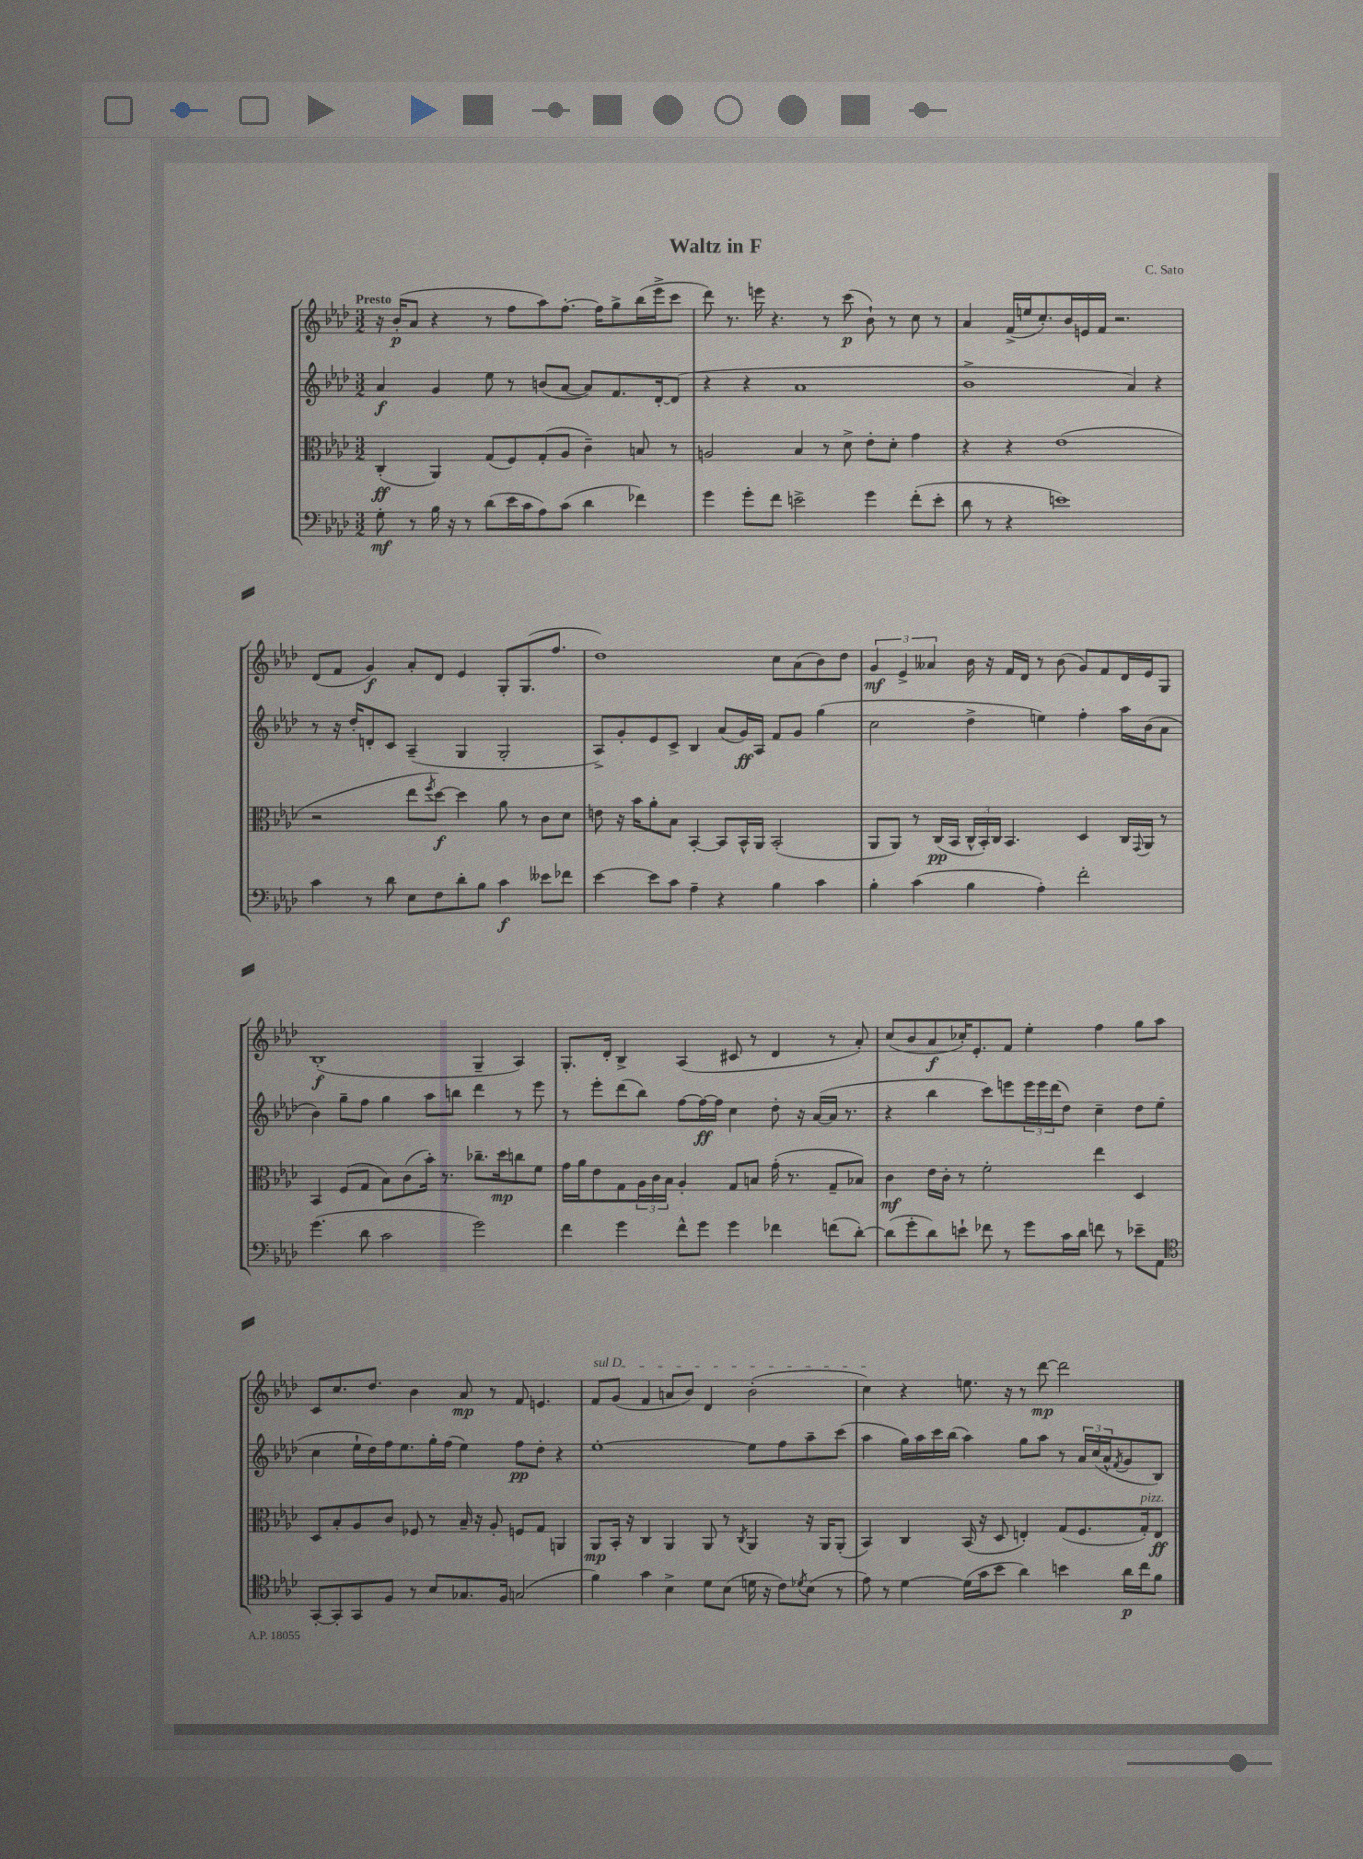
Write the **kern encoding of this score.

**kern	**dynam	**kern	**dynam	**kern	**dynam	**kern	**dynam
*part4	*part4	*part3	*part3	*part2	*part2	*part1	*part1
*staff4	*staff4	*staff3	*staff3	*staff2	*staff2	*staff1	*staff1
*clefF4	*	*clefC3	*	*clefG2	*	*clefG2	*
*k[b-e-a-d-]	*	*k[b-e-a-d-]	*	*k[b-e-a-d-]	*	*k[b-e-a-d-]	*
*M3/2	*	*M3/2	*	*M3/2	*	*M3/2	*
=1	=1	=1	=1	=1	=1	=1	=1
!	!	!	!	!	!	!LO:TX:a:B:t=Presto	!
8G'\	mf	(4C'/	ff	4a-/	f	16r	.
.	.	.	.	.	.	(16b-'/KL	p
8r	.	.	.	.	.	8a-/J	.
16B-\	.	4AA-/)	.	4g/	.	4r	.
16r	.	.	.	.	.	.	.
8r	.	.	.	.	.	.	.
(8d-\L	.	(8G/L	.	8ee-\	.	8r	.
16e-\L	.	8F/)	.	8r	.	8ff\L	.
16c\J	.	.	.	.	.	.	.
8A-\)	.	(8G'/	.	(8bn/L	.	8aa-\)	.
(8c\J	.	8A-/J	.	[8a-/J	.	[8.ff'\J	.
4d-\	.	4c~\)	.	8a-/L])	.	.	.
.	.	.	.	.	.	16ff\KL]	.
.	.	.	.	8.f/	.	8gg^\	.
4f-X\)	.	8Bn/	.	.	.	(16bb-\L	.
.	.	.	.	[16d-'/k	.	16eee-^\J	.
.	.	8r	.	(8d-/J]	.	8ccc\J	.
=2	=2	=2	=2	=2	=2	=2	=2
4g\	.	2An/	.	4r	.	8ddd-\)	.
.	.	.	.	.	.	8.r	.
8g'\L	.	.	.	4r	.	.	.
.	.	.	.	.	.	16eeen\	.
8f\J	.	.	.	.	.	4.r	.
2en^\	.	4B-/	.	1a-	.	.	.
.	.	8r	.	.	.	8r	.
.	.	8d-^\	.	.	.	(8ccc\	p
4g\	.	8e-'\L	.	.	.	8b-`\)	.
.	.	8d-'\J	.	.	.	8r	.
(8f'\L	.	4g\	.	.	.	8cc\	.
8e'\J	.	.	.	.	.	8r	.
=3	=3	=3	=3	=3	=3	=3	=3
8d-\	.	4r	.	1b-^	.	4a-/	.
8r	.	.	.	.	.	.	.
4r	.	4r	.	.	.	(16f^/LL	.
.	.	.	.	.	.	16een/J	.
.	.	.	.	.	.	8.cc'/)	.
1en)	.	(1e-	.	.	.	.	.
.	.	.	.	.	.	16b-/L	.
.	.	.	.	.	.	16en/	.
.	.	.	.	.	.	16f/JJ	.
.	.	.	.	.	.	2.r	.
.	.	.	.	4a-/)	.	.	.
.	.	.	.	4r	.	.	.
!!LO:LB:g=z
=4	=4	=4	=4	=4	=4	=4	=4
4c\	.	2r	.	8r	.	(8d-/L	.
.	.	.	.	16r	.	8f/J	.
.	.	.	.	16dd-'/KL	.	.	.
8r	.	.	.	8dn'/	.	4g/)	f
8d-\	.	.	.	8c/J	.	.	.
8E-\L	.	8ee-\L	.	(4A-~/	.	8a-'/L	.
.	.	8qff/	.	.	.	.	.
8F\	.	[8dd-\J)	f	.	.	8d-/J	.
8d-'\	.	4dd-\]	.	4G/	.	4e-/	.
8B-\J	.	.	.	.	.	.	.
4c\	f	8a-\	.	2G'/	.	8G'/L	.
.	.	8r	.	.	.	(8.G/	.
8e--X\L	.	8c\L	.	.	.	.	.
.	.	.	.	.	.	8.ff/J	.
8f-X\J	.	8d-\J	.	.	.	.	.
=5	=5	=5	=5	=5	=5	=5	=5
[4e-\	.	8en\	.	8A-^/L)	.	1dd-)	.
.	.	16r	.	8g'/	.	.	.
.	.	16b-\KL	.	.	.	.	.
8e-\L]	.	8a-'\	.	8e-/	.	.	.
8c\J	.	8B-\J	.	8c^/J	.	.	.
4A-~\	.	[4BB-'/	.	4B-/	.	.	.
4r	.	8BB-/L]	.	(8a-/L	.	.	.
.	.	16BB-^^/L	.	16g/L)	ff	.	.
.	.	16AA-/JJ	.	16A-/JJ	.	.	.
4B-\	.	(2BB-'/	.	8f/L	.	8cc\L	.
.	.	.	.	8g/J	.	(8a-\	.
4c\	.	.	.	(4gg\	.	8b-\)	.
.	.	.	.	.	.	8dd-\J	.
=6	=6	=6	=6	=6	=6	=6	=6
4B-'\	.	8AA-/L	.	2cc\	.	6g/	mf
.	.	8AA-/J)	.	.	.	.	.
.	.	.	.	.	.	6e-^/	.
(4c\	.	8r	.	.	.	.	.
.	.	.	.	.	.	6a--X/	.
.	.	(16C/LL	pp	.	.	.	.
.	.	16BB-/JJ	.	.	.	.	.
4B-\	.	24C^^/LL	.	4dd-^\	.	16b-\	.
.	.	24BB-'/)	.	.	.	.	.
.	.	.	.	.	.	16r	.
.	.	24C/JJ	.	.	.	.	.
.	.	4.BB-/	.	.	.	16f/LL	.
.	.	.	.	.	.	16d-/JJ	.
4A-'\)	.	.	.	4een\)	.	8r	.
.	.	.	.	.	.	(8b-\	.
2f'\	.	4D-/	.	4ff'\	.	8g/L)	.
.	.	.	.	.	.	8f/	.
.	.	16C/LL	.	16aa-\LL	.	16d-/L	.
.	.	8qqGG/	.	.	.	.	.
.	.	16AA-/JJ	.	(16b-\J	.	16e-/J	.
.	.	8r	.	8a-\J	.	8G/J	.
!!LO:LB:g=z
=7	=7	=7	=7	=7	=7	=7	=7
(4.g\	.	4BB-/	.	4b-\)	.	(1B-'	f
.	.	(8F/L	.	8gg~\L	.	.	.
8d-\	.	8G/J	.	8ff\J	.	.	.
2c\	.	8B-\L)	.	4gg\	.	.	.
.	.	(8c\	.	.	.	.	.
.	.	16b-'\Jk)	.	8aa-\L	.	.	.
.	.	8.r	.	.	.	.	.
.	.	.	.	8bbn\J	.	.	.
2g\)	.	8.cc-X~\L	.	4ddd-\	.	4G~/	.
.	.	16dd-\k	mp	.	.	.	.
.	.	8ccn\	.	8r	.	4A-/)	.
.	.	8f\J	.	8eee-\	.	.	.
=8	=8	=8	=8	=8	=8	=8	=8
4f\	.	16g\LL	.	8r	.	8.G'/L	.
.	.	16a-\J	.	.	.	.	.
.	.	8e-\	.	8eee-'\L	.	.	.
.	.	.	.	.	.	16d-'/Jk	.
4g\	.	8G\	.	(8ddd-\	.	4B-^/	.
.	.	24A-\L	.	8bb-\J)	.	.	.
.	.	24c\	.	.	.	.	.
.	.	24B-\JJ	.	.	.	.	.
8f^^\L	.	4A-'/	.	[8ff\L	.	(4A-/	.
8g\J	.	.	.	16ff\L_	ff	.	.
.	.	.	.	16ff\JJ]	.	.	.
4g\	.	8G/L	.	4cc\	.	8c#X/	.
.	.	8Bn/J	.	.	.	8r	.
4f-X\	.	(16g'\	.	8dd-'\	.	4d-/	.
.	.	8.r	.	.	.	.	.
.	.	.	.	16r	.	.	.
.	.	.	.	([16a-/LL	.	.	.
(8fn\L	.	8G~/L	.	16a-/JJ]	.	8r	.
.	.	.	.	8.r	.	.	.
[8d-'\J)	.	8B-X/J)	.	.	.	8a-'/)	.
=9	=9	=9	=9	=9	=9	=9	=9
(8d-\L]	.	4c\	mf	4r	.	(8cc/L	.
8g'\	.	.	.	.	.	8b-/	.
8d-\)	.	16e-\LL	.	4bb-\	.	8a-/	f
.	.	16c'\JJ	.	.	.	.	.
8en`\J	.	8r	.	.	.	16cc-X'/K)	.
.	.	.	.	.	.	8.e-'/	.
8f-X\	.	2f'\	.	8ccc\L)	.	.	.
8r	.	.	.	8eeen\	.	8f/J	.
8g\L	.	.	.	24eee\L	.	4ee-'\	.
.	.	.	.	24eee\	.	.	.
.	.	.	.	(24ddd-\J	.	.	.
16c\L	.	.	.	8dd-\J)	.	.	.
16d-\JJ	.	.	.	.	.	.	.
8fn\	.	4ee-\	.	4cc~\	.	4ff\	.
8r	.	.	.	.	.	.	.
8e-X~\L	.	4D-/	.	8dd-\L	.	8gg\L	.
8AA-\J	.	.	.	(8ee-\J	.	8aa-\J	.
!!LO:LB:g=z
=10	=10	=10	=10	=10	=10	=10	=10
*clefC4	*	*	*	*	*	*	*
[8GG'/L	.	8D-/L	.	4cc\	.	8c/L	.
8GG'/]	.	8B-'/	.	.	.	8.cc/	.
8GG/	.	8A-/	.	16ee-`\LL	.	.	.
.	.	.	.	16dd-\)	.	8.dd-/J	.
8F/J	.	8c/J	.	16ff\J	.	.	.
.	.	.	.	8.ee-\	.	.	.
8r	.	8F-X/	.	.	.	4b-\	.
8B-/L	.	8r	.	16gg'\L	.	.	.
.	.	.	.	(16ff\JJ	.	.	.
8.G-X/	.	16B-~/	.	4ee-\)	.	8a-/	mp
.	.	16r	.	.	.	.	.
.	.	8A-'/	.	.	.	8r	.
16F/Jk	.	.	.	.	.	.	.
(2Gn/	.	8Fn/L	.	8ff\L	pp	8f/	.
.	.	8G/J	.	8dd-'\J	.	4.en/	.
.	.	4AAn/	.	4r	.	.	.
=11	=11	=11	=11	=11	=11	=11	=11
!	!	!	!	!	!	!LO:TX:a:i:t=sul D	!
4f\)	.	8AA-/L	mp	[1ee-'	.	8f/L	.
.	.	16BB-'/Jk	.	.	.	(8g/J	.
.	.	16r	.	.	.	.	.
4g\	.	4C/	.	.	.	4f/	.
4B-^\	.	4AA-/	.	.	.	8an/L	.
.	.	.	.	.	.	8b-/J)	.
8d-\L	.	8AA-/	.	.	.	4d-/	.
(8B-\J	.	8r	.	.	.	.	.
.	.	8qC/	.	.	.	.	.
16dn\	.	4AA-/	.	8ee-\L]	.	(2b-'\	.
16r	.	.	.	.	.	.	.
8c\L)	.	.	.	8ff\	.	.	.
8qd-X/	.	.	.	.	.	.	.
(8B-\J	.	16r	.	8aa-~\	.	.	.
.	.	16AA-/KL	.	.	.	.	.
8r	.	(8AA-'/J	.	(8ccc\J	.	.	.
=12	=12	=12	=12	=12	=12	=12	=12
8e-\)	.	4BB-/)	.	4aa-\	.	4cc\)	.
8r	.	.	.	.	.	.	.
[4d-\	.	4C/	.	16gg\LL)	.	4r	.
.	.	.	.	16aa-\	.	.	.
.	.	.	.	16ccc\	.	.	.
.	.	.	.	(16bb-\JJ	.	.	.
(16d-\LL]	.	(16BB-/	.	4aa-\)	.	8.een\	.
16g\J	.	16r	.	.	.	.	.
8b-\J	.	8D-/	.	.	.	.	.
.	.	.	.	.	.	16r	.
4a-\)	.	4En'/)	.	8gg\L	.	8r	.
.	.	.	.	8aa-\J	.	[8ddd-\	mp
4bn\	.	(8G/L	.	8r	.	2ddd-\]	.
.	.	8.F/	.	24a-/LL	.	.	.
.	.	.	.	(24cc/	.	.	.
.	.	.	.	24a-^^/J	.	.	.
.	.	.	.	8qf/	.	.	.
16a-\LL	p	.	.	8g/	.	.	.
!	!	!LO:TX:a:i:t=pizz.	!	!	!	!	!
16cc\J	.	16G'/k)	.	.	.	.	.
8f\J	.	8E/J	ff	8B-/J)	.	.	.
==	==	==	==	==	==	==	==
*-	*-	*-	*-	*-	*-	*-	*-
